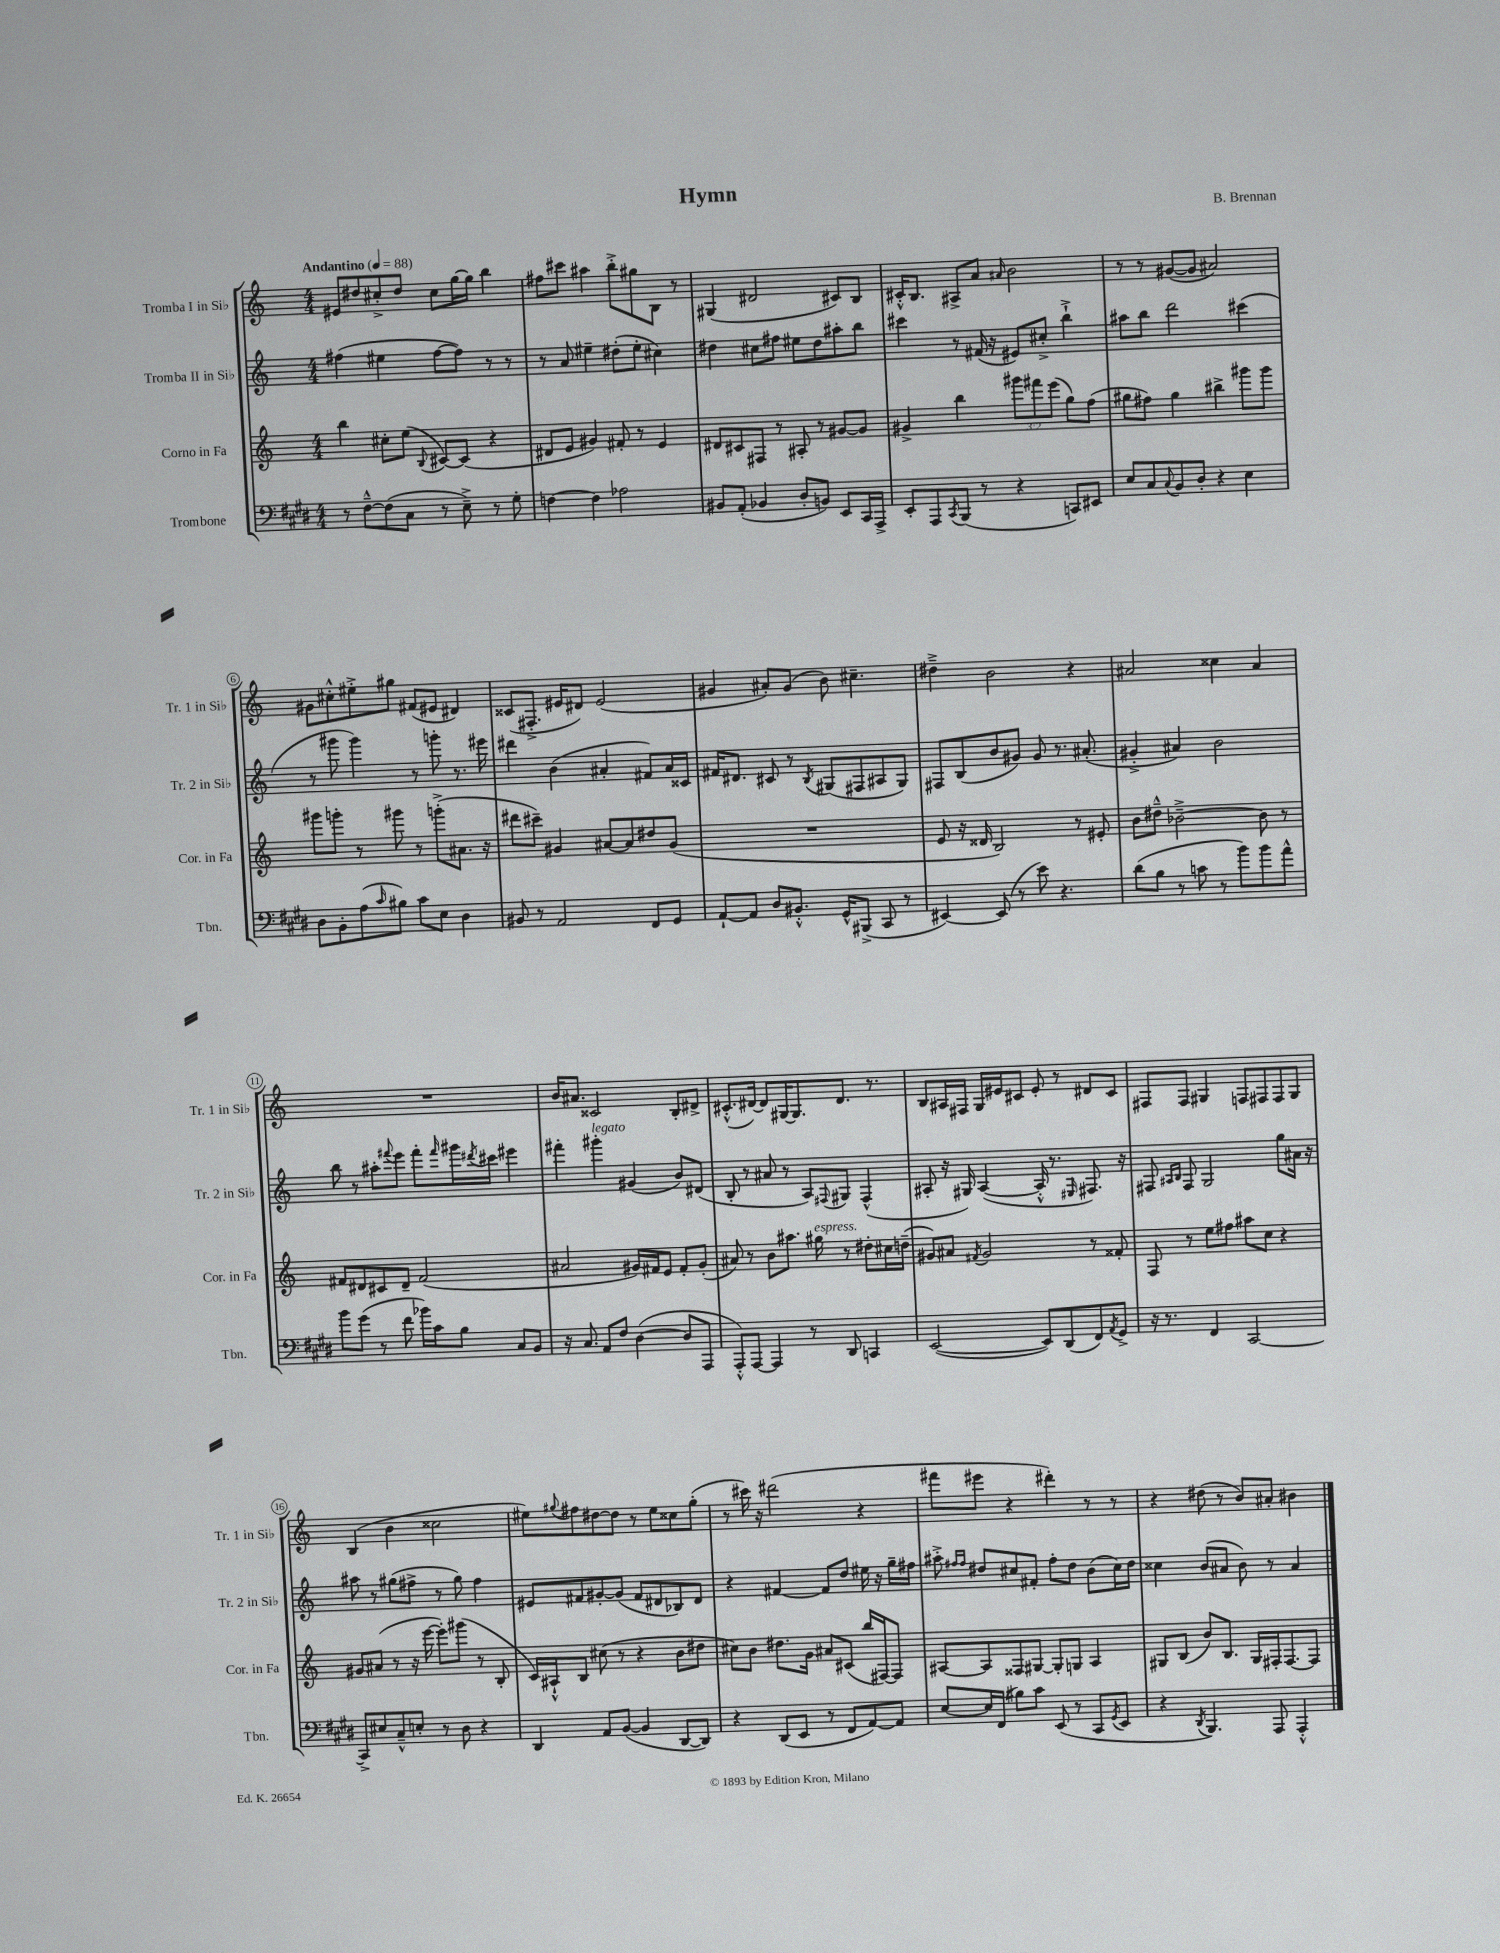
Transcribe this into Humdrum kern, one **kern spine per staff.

**kern	**kern	**kern	**kern
*part4	*part3	*part2	*part1
*staff4	*staff3	*staff2	*staff1
*I"Trombone	*I"Corno in Fa	*I"Tromba II in Si♭	*I"Tromba I in Si♭
*I'Tbn.	*I'Cor. in Fa	*I'Tr. 2 in Si♭	*I'Tr. 1 in Si♭
*clefF4	*clefG2	*clefG2	*clefG2
*k[f#c#g#d#]	*k[]	*k[]	*k[]
*M4/4	*M4/4	*M4/4	*M4/4
*MM88	*MM88	*MM88	*MM88
=1	=1	=1	=1
!	!	!	!LO:TX:a:B:t=Andantino
8r	4bb\	(4ff#X\	8e#X/L
[8F#~^^\L	.	.	8dd#X/
(8F#\]	8cc#X'\L	4ee#X\	8cc#X'^/
8C#\J	(8ee\J	.	8dd#/J
.	8qqB/	.	.
8r	[8c#X/L)	[8ff#\L	8cc#\L
8E~^\)	(8c#/J]	8ff#\J])	[16gg\L
.	.	.	16gg\JJ]
8r	4r	8r	4bb\
8G#'\	.	8r	.
=2	=2	=2	=2
[4Fn\	8d#X/L	8r	8ff#X\L
.	8e/J	8a/	8ccc#X\J
4F\]	4g#X/)	4ee#X~\	4aa#X\
2A-X\	8f#X'/	(8dd#X'\L	8bb'^\L
.	8r	8ee#'\J	8gg#X\
.	4e/	4cc#X\)	8B\J
.	.	.	8r
=3	=3	=3	=3
8BB#X/L	8d#X/L	4dd#X\	(4G#X/
(8AA'/J	8c#X/	.	.
4BB-X/	8F#X/J	8cc#X\L	2d#X/
.	8r	8ff#X\J	.
8D#'/L	8A#X'/	8ee#X\L	.
8BBn/J)	8r	8dd#\	.
8EE/L	[8g#X/L	8aa#X'\	8c#X/L)
16CC#/L	8g#/J]	8bb\J	8B/J
16AAA^/JJ	.	.	.
=4	=4	=4	=4
8EE'/L	4g#X^/	4ccc#X\	16c#X'^^/KL
.	.	.	8.B/J
8AAA/	.	.	.
8qCC#/	.	.	.
(8BBB/J	4bb\	8r	8A#X^/L
8r	.	(16f#X/	8a/J
.	.	16r	.
.	.	.	16qqa#X/
4r	12ggg#X\L	8e#X/L)	2b\
.	12fff#X\	.	.
.	.	8cc#X'^/J	.
.	(12eee\J	.	.
8CCn/L)	8gg\L)	4bb`^\	.
8EE#X/J	(8ff\J	.	.
=5	=5	=5	=5
8E/L	8gg#X\L	8aa#X\L	8r
8C#/	8ff#X\J)	8bb\J	8r
8qqC#/	.	.	.
8BB/	4gg#\	2ddd\	([8g#X/L
8D#'/J	.	.	8g#/J]
4r	4bb#X^\	.	2a#X/)
4E\	8ggg#X\L	(4ccc#X\	.
.	8ggg#\J	.	.
!!LO:LB:g=z
=6	=6	=6	=6
8D#\L	8ggg#X\L	8r	8g#X\L
8BB'\	8gggn'\J	8ggg#X\	8cc#X'^^\
(8A\	8r	4ggg#\)	8ee#X'^\
16qqc#/	.	.	.
8B#X\J)	8ggg#X\	.	8gg#X\J
8c#\L	8r	8r	(8f#X/L
8E\J	(8gggn'^\L	8gggn'\	8e#X/J
4D#\	8.a#X\J	8.r	4d#X/)
.	16r	16eee#X\	.
=7	=7	=7	=7
8BB#X/	8ddd#X\L	4ddd#X\	(8c##X/L
8r	8ccc#X~\J)	.	8.F#X'^/J
2AA/	4g#X/	(4b\	.
.	.	.	16e#X/KL
.	.	.	8d#X/J)
.	[8a#X/L	4a#X'/	(2e#/
.	8a#/]	.	.
8FF#/L	8dd#X/	8f#X/L)	.
8GG#/J	(8g#/J	16a#/L	.
.	.	16c##X/JJ	.
=8	=8	=8	=8
[8AA`/L	1r	16f#X/KL	4g#X/
.	.	8.d#X/J	.
8AA/J]	.	.	.
8D#/L	.	8c#X/	8a#X'/L)
8.BB#X'^^/J	.	8r	(8g#/J
.	.	8qB/	.
.	.	(8G#X/L	8b\)
16GG#^^/KL	.	.	.
(8BBB#X^/J	.	8F#X/	4.cc#X~\
8CC#/	.	8A#X/	.
8r	.	8G#/J)	.
=9	=9	=9	=9
[4EE#X/)	8e/	8F#X/L	4dd#X~^\
.	16r	(8B/	.
.	16d##X/	.	.
(8EE#/]	2B/)	8b/	2b\
8r	.	8g#X/J)	.
8e\)	.	8g#/	.
4.r	.	8.r	.
.	8r	.	4r
.	.	(8.a#X'/	.
.	8e#X'/	.	.
=10	=10	=10	=10
(8d#\L	8b\L	4g#X'^/	2a#X/
8B\J	8dd#X~^^\J	.	.
8r	[2b-X~^\	4a#X/)	.
8cn\	.	.	.
8r	.	2b\	4cc##X\
8b\L)	.	.	.
8b\	8b-\]	.	4a#/
8a^^\J	8r	.	.
!!LO:LB:g=z
=11	=11	=11	=11
8b\L	8f#X/L	8bb\	1r
(8g#\J	8d#X/	8r	.
8r	8c#X/	8aa#X'\L	.
.	.	8qqfff#X/	.
8f#\	8d#~/J	8eee\J	.
16b-X\LL)	(2f#/	8fff#'\L	.
16c#\J	.	.	.
.	.	16qqfff#/	.
8B\J	.	16ggg#X\L	.
.	.	8qddd#X/	.
.	.	16ccc#X\JJ	.
8C#/L	.	4eee#X\	.
8BB/J	.	.	.
=12	=12	=12	=12
16r	2a#X/	4fff#X'\	16b/KL
8.C#/	.	.	8.a#X/J
!	!	!LO:TX:a:i:t=legato	!
8AA/L	.	4ggg#X'\	2c##X/
8F#/J	.	.	.
([4D#\	16g#X/LL)	(4g#X/	.
.	16f#X/J	.	.
.	8e/J	.	.
8D#/L]	8f#'/L	8b/L)	8B'/L
8AAA/J	(8g#'/J	(8d#X/J	8d#X^/J
=13	=13	=13	=13
8AAA'^^/L)	8a#X/)	8B'/	(8.c#X'^^/L
[8AAA/J	8r	8r	.
.	.	.	[16d#X/Jk)
4AAA/]	8b\L	8a#X/	8d#/L]
.	8.aa#X\J	8r	[16G#X/K
.	.	.	8.G#/]
8r	.	8A/L)	.
!	!LO:TX:a:i:t=espress.	!	!
.	16gg#X\	.	.
.	.	8qqF#X/	.
8DD#/	8r	8G#X/J	8.d#/J
4CCn/	8dd#X'\L	(4F#^^/	.
.	.	.	8.r
.	16cc#X\L	.	.
.	(16ddn~\JJ	.	.
=14	=14	=14	=14
([2EE/	8g#X/L)	8A#X'/	8B/L
.	8a#X/J	16r	16A#X/L
.	.	16G#X/)	16F#X/JJ
.	8qf#X/	.	.
.	2g#/	([4A#/	16G/LL
.	.	.	16e#X/J
.	.	.	8c#X/J
8EE/L])	.	16A#'^^/]	8e#'/
.	.	8.r	.
(8DD#/	.	.	8r
.	.	16qqE#X/	.
8FF#/)	8r	8.F#X/)	8d#X/L
8qAA/	.	.	.
8GG#^/J	8f##X'/	.	8c#/J
.	.	16r	.
=15	=15	=15	=15
16r	8F/	8F#X/	8F#X/L
8.r	.	.	.
.	.	16qqA#X/LL	.
.	.	16qqB/JJ	.
.	8r	8F#/	8F#/J
4FF#/	8ee\L	2G/	4G#X/
.	8ff#X\J	.	.
[2CC#/	8aa#X\L	.	8Fn/L
.	8cc\J	.	8F#X/
.	4r	8gg\L	8F#/
.	.	16a#X\Jk	8G#/J
.	.	16r	.
!!LO:LB:g=z
=16	=16	=16	=16
8CC#^/L]	8g#X/L	8aa#X\	(4B/
8E#X/	(8a#X/J	8r	.
8C#~^^/	8r	(8gg#X\L	4b\
8En'/J	16r	8ff#X^\J	.
.	[16eee\	.	.
8r	8eee'\L])	8r	2cc##X\
8D#\	(8ggg#X\J	8gg#\)	.
4r	8r	4ff#\	.
.	8B'/	.	.
=17	=17	=17	=17
4DD#/	16c/LL)	8e#X/L	8ee#X\L)
.	16A#X`^^/J	.	.
.	.	.	8qqgg#X/
.	8B/J	8f#X/	8ff#X\
8AA/L	(8cc#X\	[8g#X'/	[8dd#X\
([8BB/J	8r	(8g#/J]	8dd#\J]
4BB/]	4r	8f#/L	8r
.	.	8d#X/	8ee#\L
[8DD#/L	8b\L	8B-X/)	8cc##X\
8DD#/J])	8dd#X\J	8d#/J	(8gg#'\J
=18	=18	=18	=18
4r	8cc#X\L)	4r	8r
.	8b\J	.	16ccc#X\)
.	.	.	16r
(8DD#/L	8.dd#X\L	[4f#X/	(2ddd#X\
8EE/J	.	.	.
.	16g\Jk	.	.
8r	8a#X/L	8f#/L]	.
8FF#/L	(8c#X/J	8dd/J	.
[8AA/)	16bb/LL	16ee#X\	4r
.	[16F#X/J)	16r	.
8AA/J]	8F#/J]	16gg~\LL	.
.	.	16ff#X\JJ	.
=19	=19	=19	=19
[8E/L	[8A#X/L	8aa#X'^\	8fff#X\L
.	.	16qqff#X/LL	.
.	.	16qqff#/JJ	.
16E/L]	8A#/]	8dd#X/L	8eee#X\J
(16FF#/JJ	.	.	.
8B#X\L)	8F##X/	8cc#X/	4r
8c#\J	[8G#X/J	8f#X'/J	.
(8EE/	8G#'/L]	8ff#'\L	4ddd#X'\)
8r	8Gn/J	8dd#\J	.
8CC#/L	4A#/	(8b\L	8r
8qGG#/	.	.	.
8EE/J	.	16cc#\L)	8r
.	.	16dd#\JJ	.
=20	=20	=20	=20
4r	8G#X/L	4cc##X\	4r
.	(8B/J	.	.
8qDD#/	.	.	.
4.BBB/)	8b/L)	(8b/L	(8dd#X\
.	8.B/J	8a#X/J	8r
.	.	8b\)	8b/L)
.	16G#/LL	.	.
8AAA/	16F#X'/J	8r	8a#X'/J
.	[8.F#/	.	.
4AAA'^^/	.	4a#/	4b#X\
.	8F#/J]	.	.
==	==	==	==
*-	*-	*-	*-
